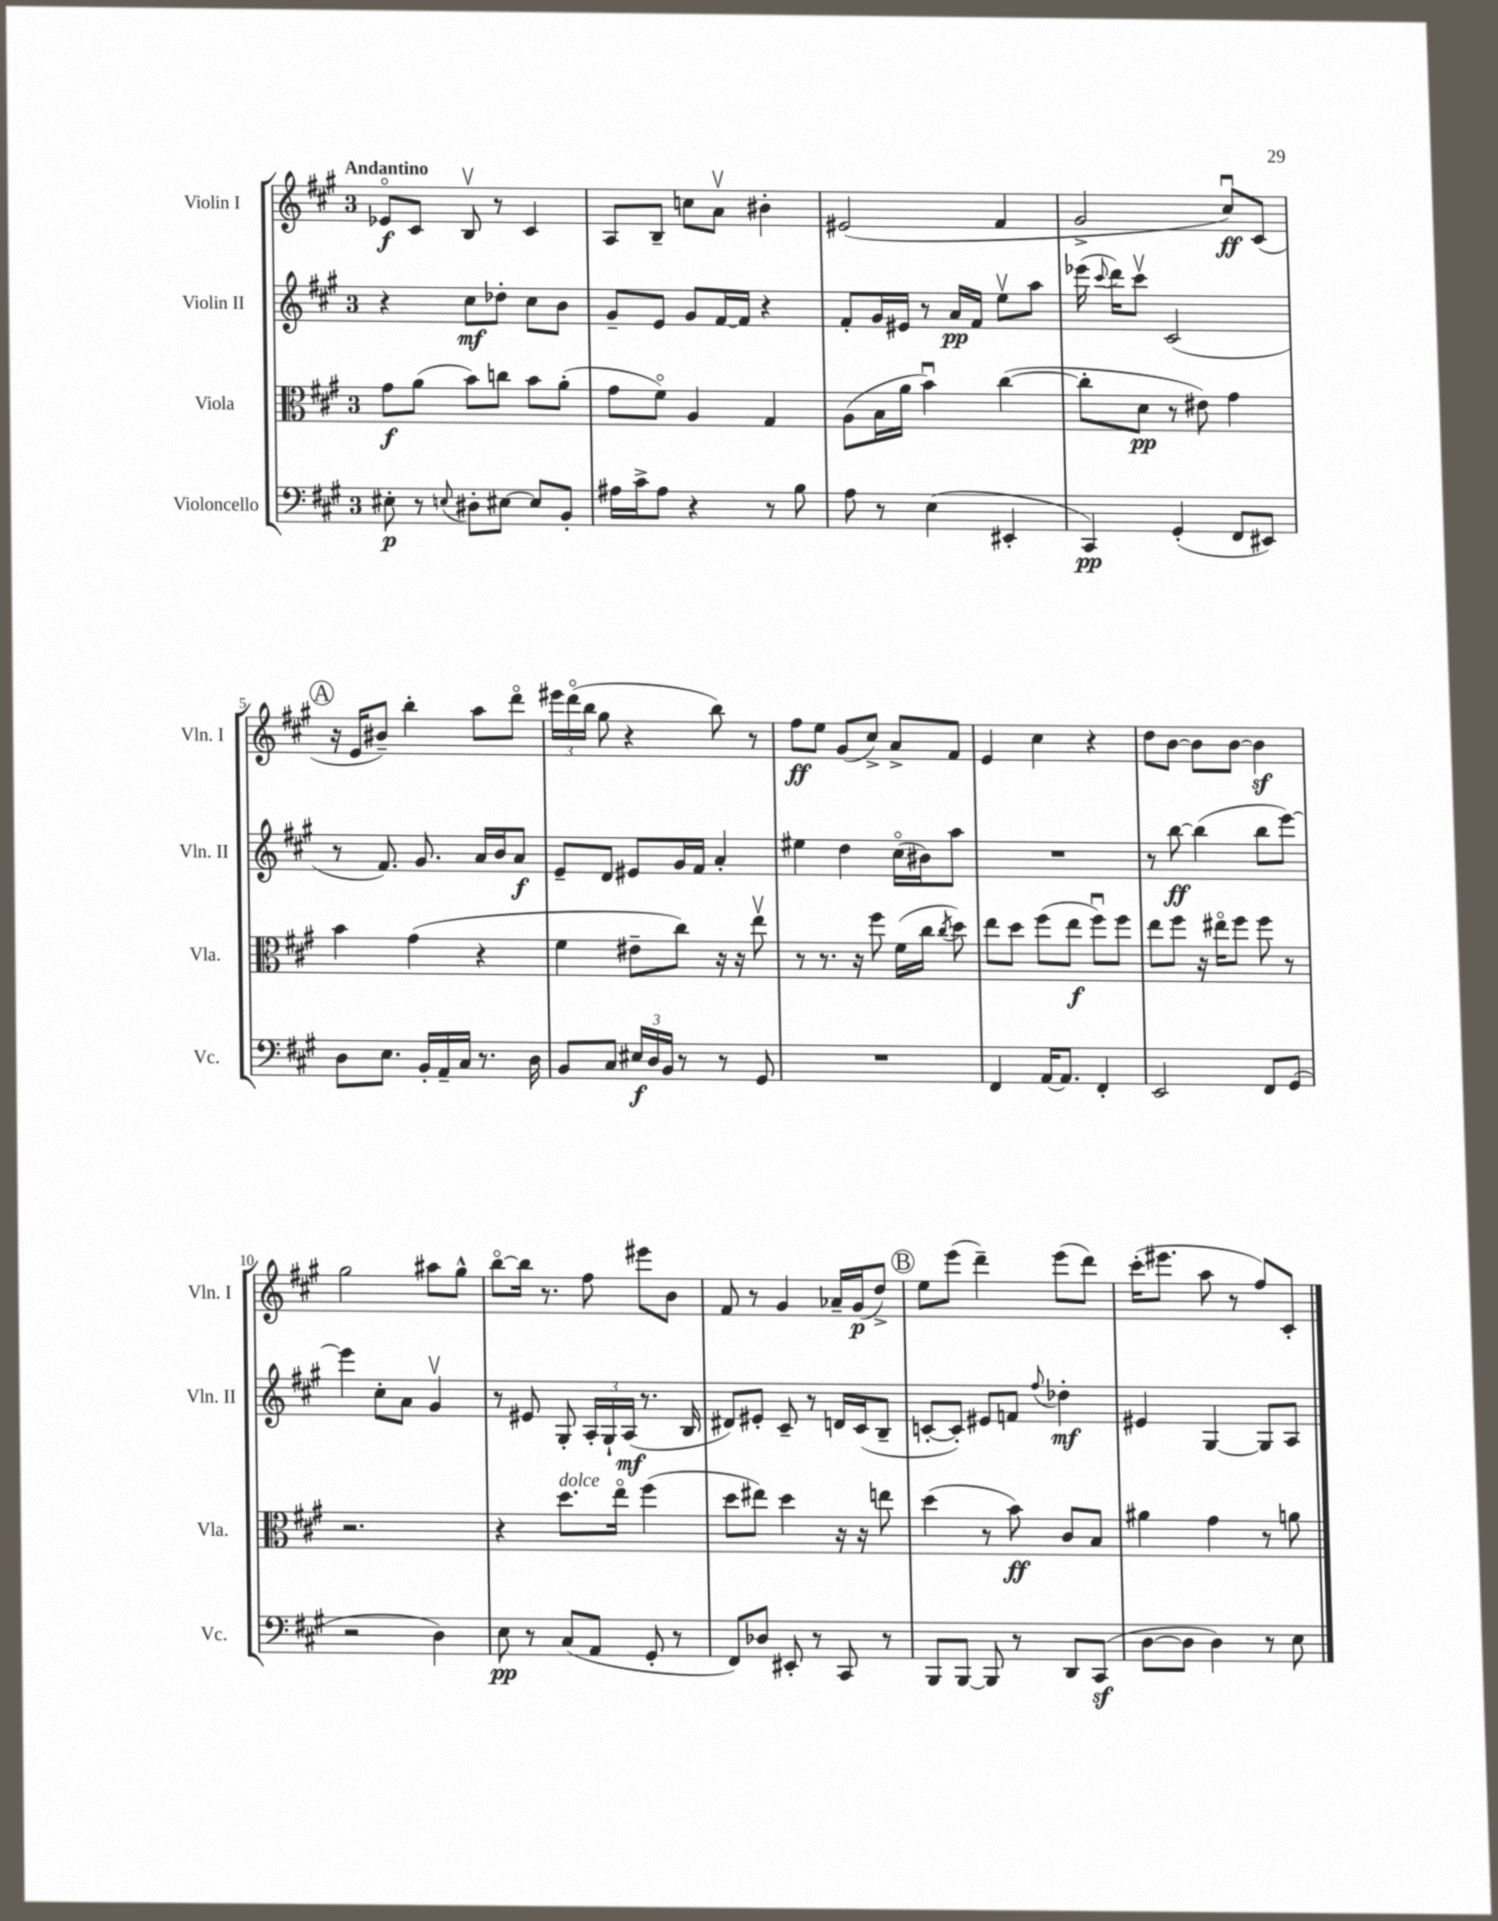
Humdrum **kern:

**kern	**kern	**kern	**kern
*staff4	*staff3	*staff2	*staff1
*clefF4	*clefC3	*clefG2	*clefG2
*k[f#c#g#]	*k[f#c#g#]	*k[f#c#g#]	*k[f#c#g#]
*M3/4	*M3/4	*M3/4	*M3/4
8E#'	8g#	4r	8e-o
8r	(8a	.	8c#
8qqE	.	.	.
8D#'	8b)	8cc#	8Bv
[8E#	8cc	8dd-'	8r
8E#]	8b	8cc#	4c#
8BB'	(8a'	8b	.
=	=	=	=
16A#	8g#	8g#~	8A
16c#^	.	.	.
8A#	8f#o)	8e	8B~
4r	4A	8g#	8cc
.	.	[16f#	8av
.	.	16f#]	.
8r	4G#	4r	4b#'
8B	.	.	.
=	=	=	=
8A	(8A	8f#'	(2e#
8r	16B	16g#	.
.	16a	16e#	.
(4E	4bu)	8r	.
.	.	16a	.
.	.	16f#	.
4EE#'	([4cc#	8eev	4f#
.	.	8aa	.
=	=	=	=
4CC#)	8cc#']	(16eee-	2g#^
.	.	8qqccc#	.
.	.	16ddd)	.
.	8d	8ccc#v	.
(4GG#'	8r	(2c#	.
.	8e#)	.	.
8FF#	4g#	.	8cc#u)
8EE#)	.	.	(8c#
=	=	=	=
8D	4b	8r	16r
.	.	.	16e
8.E	.	8.f#)	8b#~)
.	(4g#	.	4bb'
16BB'	.	8.g#	.
16AA~	.	.	.
16C#	.	.	.
8.r	4r	16a	8aa
.	.	16b	.
.	.	8a	8dddo
16D	.	.	.
=	=	=	=
8BB	4f#	8e~	24eee#
.	.	.	(24dddo
.	.	.	24bb
8C#	.	8d	8gg#
24E#	8e#~	8e#	4r
24D	.	.	.
24BB	.	.	.
8r	8cc#)	16g#	.
.	.	16f#	.
8r	16r	4a'	8bb)
.	16r	.	.
8GG#	8eev	.	8r
=	=	=	=
2.r	8r	4ee#	8ff#
.	8.r	.	8ee
.	.	4dd	(8g#
.	16r	.	.
.	8ff#	.	8cc#^)
.	(16f#	(16cc#o	8a^
.	16cc#	16b#)	.
.	8qcc#	.	.
.	8dd)	8aa	8f#
=	=	=	=
4FF#	8ee	2.r	4e
.	8dd	.	.
[16AA	(8ff#	.	4cc#
8.AA]	.	.	.
.	8ee	.	.
4FF#'	8ff#u)	.	4r
.	8ff#	.	.
=	=	=	=
2EE	8ee	8r	8dd
.	8ff#	[8bb	[8b
.	16r	(4bb]	8b]
.	16ee#o	.	.
.	8ff#	.	[8b
8FF#	8ff#	8bb	4b]
(8GG#	8r	[8eee)	.
=	=	=	=
2r	2.r	4eee]	2gg#
.	.	8cc#'	.
.	.	8a	.
4D)	.	4g#v	8aa#
.	.	.	8gg#^^
=	=	=	=
8E	4r	8r	[8bbo
8r	.	8e#	16bb]
.	.	.	8.r
(8C#	8.dd	8G#'	.
8AA	.	24A'	8ff#
.	.	24G#`	.
.	16eeo	.	.
.	.	(24A	.
8GG#'	(4ff#	8.r	8eee#
8r	.	.	8b
.	.	16B	.
=	=	=	=
8FF#)	8dd	8d#)	8f#
8D-	8ee#)	8e#'	8r
8EE#'	4dd	8c#~	4g#
8r	.	8r	.
8CC#	16r	16d	16a-~
.	16r	(16c#	(16g#
8r	8ee	8B~	8dd^)
=	=	=	=
8BBB	(4dd	[8c'	8ee
[8BBB	.	8c'])	(8eee
8BBB]	8r	8e#	4ddd~)
8r	8b)	8f	.
.	.	8qqff#	.
8DD	8c#	4dd-'	(8eee
(8CC#	8B	.	8ddd)
=	=	=	=
[8D	4a#	4e#	(16ccc#'
.	.	.	8.eee#
8D]	.	.	.
4D)	4g#	[4G#	8aa
.	.	.	8r
8r	8r	8G#]	8ff#)
8E	8a	8A	8c#'
==	==	==	==
*-	*-	*-	*-
